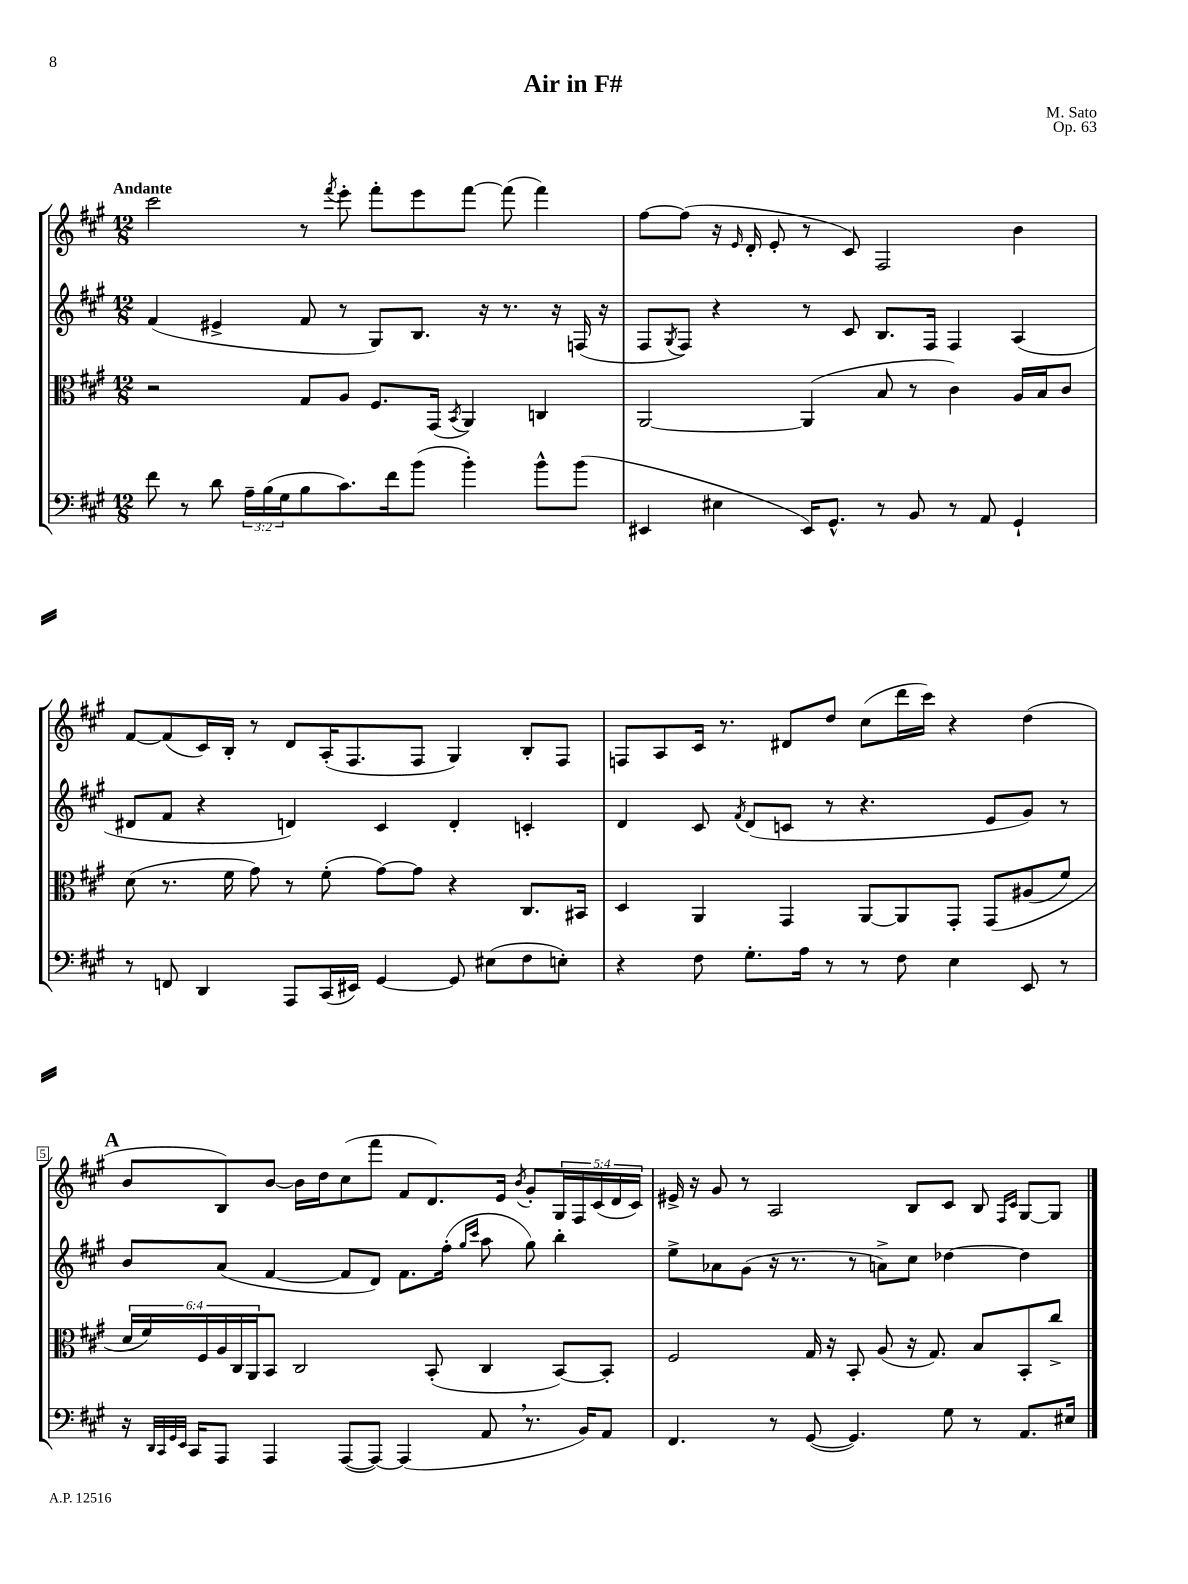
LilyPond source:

\header { title = "Air in F#" composer = "M. Sato" opus = "Op. 63" }
<<
\new StaffGroup <<
\new Staff = "s0" {
    \clef treble \key a \major \numericTimeSignature \time 12/8 \override Staff.TupletNumber.text = #tuplet-number::calc-fraction-text \tempo "Andante"
    cis'''2 r8 \acciaccatura { fis'''8 } e'''8-. fis'''8-. e'''8 fis'''8~ fis'''8( fis'''4) |
    fis''8~ fis''8( r16 \grace { e'16 } d'16-. e'8-. r8 cis'8) fis2 b'4 |
    fis'8~ fis'8( cis'16) b16-. r8 d'8 a16-.( fis8. fis8 gis4) b8-. fis8 |
    f8 a8 cis'16 r8. dis'8 d''8 cis''8( d'''16 cis'''16) r4 d''4( |
    \mark \markup { \bold "A" } b'8 b8) b'8~ b'16 d''16 cis''8( fis'''8 fis'8 d'8.) e'16 \acciaccatura { b'8 } gis'8-. \tuplet 5/4 { gis16 fis16 cis'16( d'16 cis'16) } |
    eis'16-> r16 gis'8 r8 a2 b8 cis'8 b8 \grace { fis16 cis'16 } gis8~ gis8 \bar "|." |
}
\new Staff = "s1" {
    \clef treble \key a \major \numericTimeSignature \time 12/8
    fis'4( eis'4-> fis'8 r8 gis8) b8. r16 r8. r16 f16( r16 |
    fis8 \acciaccatura { gis8 } fis8) r4 r8 cis'8 b8. fis16 fis4 a4( |
    dis'8 fis'8 r4 d'4) cis'4 d'4-. c'4-. |
    d'4 cis'8 \acciaccatura { fis'8 } d'8( c'8 r8 r4. e'8 gis'8) r8 |
    \mark \markup { \bold "A" } b'8 a'8( fis'4~ fis'8 d'8) fis'8. fis''16-.( \grace { gis''16 cis'''16 } a''8 gis''8) b''4-. |
    e''8-> aes'8 gis'8( r16 r8. r8 a'8->) cis''8 des''4~ des''4 \bar "|." |
}
\new Staff = "s2" {
    \clef alto \key a \major \numericTimeSignature \time 12/8 \override Staff.TupletNumber.text = #tuplet-number::calc-fraction-text
    r2 gis8 a8 fis8. gis,16( \acciaccatura { b,8 } a,4) c4 |
    a,2~ a,4( b8 r8 cis'4) a16 b16 cis'8 |
    d'8( r8. fis'16 gis'8) r8 fis'8-.( gis'8~) gis'8 r4 cis8. bis,16 |
    d4 a,4 gis,4 a,8~ a,8 gis,8-. gis,8\( ais8( fis'8) |
    \mark \markup { \bold "A" } \tuplet 6/4 { d'16 fis'16\) fis16 a16 cis16 a,16 } b,8 cis2 b,8-.( cis4 b,8~) b,8-. |
    fis2 gis16 r16 b,8-. a8( r16 gis8.) b8 b,8-. cis''8-> \bar "|." |
}
\new Staff = "s3" {
    \clef bass \key a \major \numericTimeSignature \time 12/8 \override Staff.TupletNumber.text = #tuplet-number::calc-fraction-text
    fis'8 r8 d'8 \tuplet 3/2 { a16-- b16( gis16 } b8 cis'8.) fis'16 b'8( b'4-.) b'8-^ b'8( |
    eis,4 eis4 eis,16) gis,8.-^ r8 b,8 r8 a,8 gis,4-! |
    r8 f,8 d,4 a,,8 cis,16( eis,16) gis,4~ gis,8 eis8( fis8 e8-.) |
    r4 fis8 gis8.-. a16 r8 r8 fis8 e4 e,8 r8 |
    \mark \markup { \bold "A" } r16 \grace { d,32 cis,32 gis,32 e,32 } cis,16 a,,8 a,,4 a,,8~( a,,8~) a,,4( a,8 \breathe r8. b,16) a,8 |
    fis,4. r8 gis,8~( gis,4.) gis8 r8 a,8. eis16 \bar "|." |
}
>>
>>
\layout { \context { \Score \override BarNumber.break-visibility = ##(#f #t #t) barNumberVisibility = #(every-nth-bar-number-visible 5) \override BarNumber.stencil = #(make-stencil-boxer 0.1 0.3 ly:text-interface::print) } }
